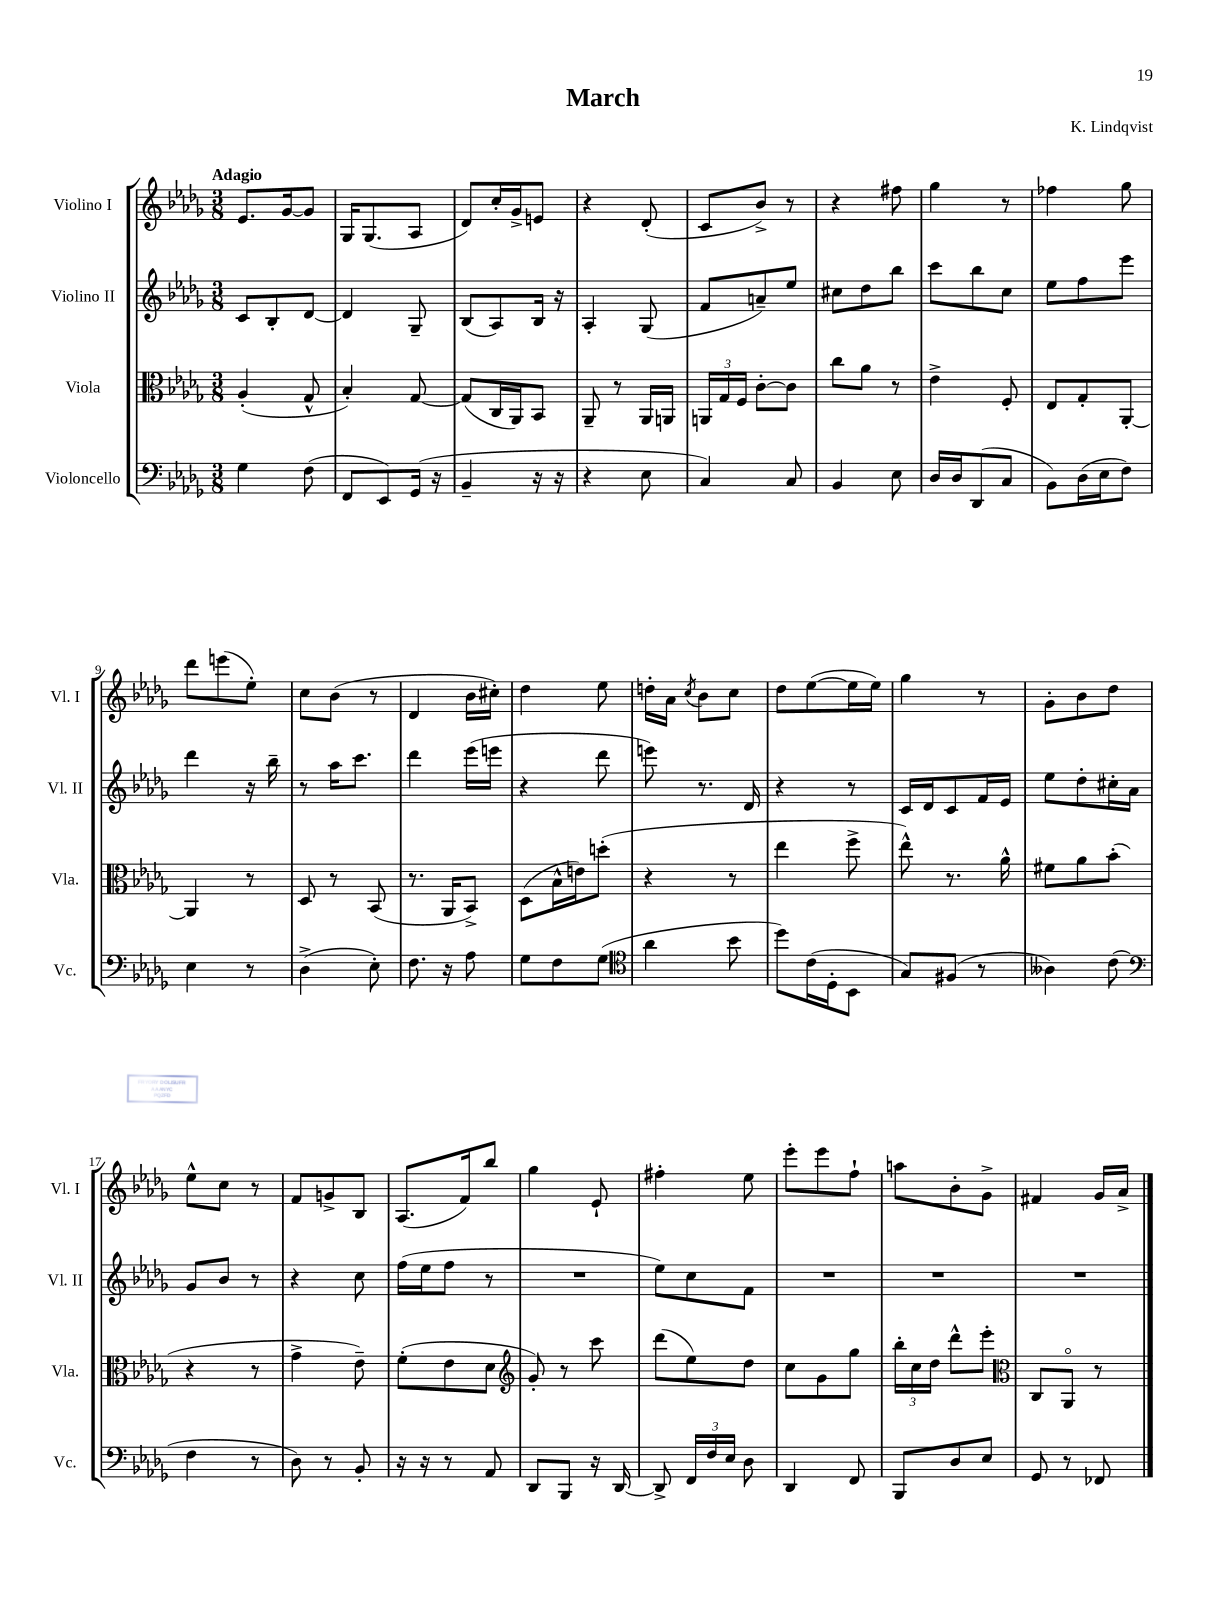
\header { title = "March" composer = "K. Lindqvist" }
<<
\new StaffGroup <<
\new Staff = "s0" \with { instrumentName = "Violino I" shortInstrumentName = "Vl. I" } {
    \clef treble \key des \major \numericTimeSignature \time 3/8 \tempo "Adagio"
    \autoBeamOff ees'8.[ ges'16~ ges'8] |
    ges16[ ges8.( aes8] |
    des'8[) c''16-. ges'16-> e'8] |
    r4 des'8-.( |
    c'8[ bes'8]->) r8 |
    r4 fis''8 |
    ges''4 r8 |
    fes''4 ges''8 |
    des'''8[ e'''8( ees''8]-.) |
    c''8[ bes'8]( r8 |
    des'4 bes'16[ cis''16]-.) |
    des''4 ees''8 |
    d''16[-. aes'16] \acciaccatura { c''8 } bes'8[ c''8] |
    des''8[ ees''8~( ees''16 ees''16]) |
    ges''4 r8 |
    ges'8[-. bes'8 des''8] |
    ees''8[-^ c''8] r8 |
    f'8[ g'8-> bes8] |
    aes8.[( f'16) bes''8] |
    ges''4 ees'8-! |
    fis''4-. ees''8 |
    ees'''8[-. ees'''8 f''8]-! |
    a''8[ bes'8-. ges'8]-> |
    fis'4 ges'16[ aes'16]-> \bar "|." |
}
\new Staff = "s1" \with { instrumentName = "Violino II" shortInstrumentName = "Vl. II" } {
    \clef treble \key des \major \numericTimeSignature \time 3/8
    \autoBeamOff c'8[ bes8-. des'8]~ |
    des'4 ges8-- |
    bes8[( aes8) bes16] r16 |
    aes4-. ges8( |
    f'8[ a'8--) ees''8] |
    cis''8[ des''8 bes''8] |
    c'''8[ bes''8 c''8] |
    ees''8[ f''8 ees'''8] |
    des'''4 r16 bes''16-- |
    r8 aes''16[ c'''8.] |
    des'''4 ees'''16[( e'''16] |
    r4 des'''8 |
    e'''8) r8. des'16 |
    r4 r8 |
    c'16[ des'16 c'8 f'16 ees'16] |
    ees''8[ des''8-. cis''16-. aes'16] |
    ges'8[ bes'8] r8 |
    r4 c''8 |
    f''16[( ees''16 f''8] r8 |
    R4. |
    ees''8[) c''8 f'8] |
    R4. |
    R4. |
    R4. \bar "|." |
}
\new Staff = "s2" \with { instrumentName = "Viola" shortInstrumentName = "Vla." } {
    \clef alto \key des \major \numericTimeSignature \time 3/8
    \autoBeamOff aes4-.( ges8-^ |
    bes4-.) ges8~ |
    ges8[( c16 aes,16) bes,8] |
    aes,8-- r8 aes,16[ a,16] |
    \tuplet 3/2 { a,16[ ges16 f16] } c'8[~-. c'8] |
    c''8[ aes'8] r8 |
    ees'4-> f8-. |
    ees8[ ges8-. aes,8]~-. |
    aes,4 r8 |
    des8 r8 bes,8( |
    r8. aes,16[ bes,8]->) |
    des8[( bes16-^ e'16) d''8]-.( |
    r4 r8 |
    ees''4 f''8-> |
    ees''8-^) r8. aes'16-^ |
    fis'8[ aes'8 bes'8]-.( |
    r4 r8 |
    ges'4-> ees'8--) |
    f'8[-.( ees'8 des'8] |
    \clef treble ges'8-.) r8 c'''8 |
    des'''8[( ees''8) des''8] |
    c''8[ ges'8 ges''8] |
    \tuplet 3/2 { bes''16[-. c''16 des''16] } des'''8[-^ ees'''8]-. |
    \clef alto c8[ aes,8]\flageolet r8 \bar "|." |
}
\new Staff = "s3" \with { instrumentName = "Violoncello" shortInstrumentName = "Vc." } {
    \clef bass \key des \major \numericTimeSignature \time 3/8
    \autoBeamOff ges4 f8( |
    f,8[ ees,8) ges,16]( r16 |
    bes,4-- r16 r16 |
    r4 ees8 |
    c4) c8 |
    bes,4 ees8 |
    des16[ des16 des,8( c8] |
    bes,8[) des16( ees16 f8]) |
    ees4 r8 |
    des4->( ees8-.) |
    f8. r16 aes8 |
    ges8[ f8 ges8]( |
    \clef tenor aes'4 bes'8 |
    des''8[) c'16( des16-. bes,8] |
    ges8[) fis8]( r8 |
    aeses4) c'8( |
    \clef bass f4 r8 |
    des8) r8 bes,8-. |
    r16 r16 r8 aes,8 |
    des,8[ bes,,8] r16 des,16~ |
    des,8-> \tuplet 3/2 { f,16[ f16 ees16] } des8 |
    des,4 f,8 |
    bes,,8[ des8 ees8] |
    ges,8 r8 fes,8 \bar "|." |
}
>>
>>
